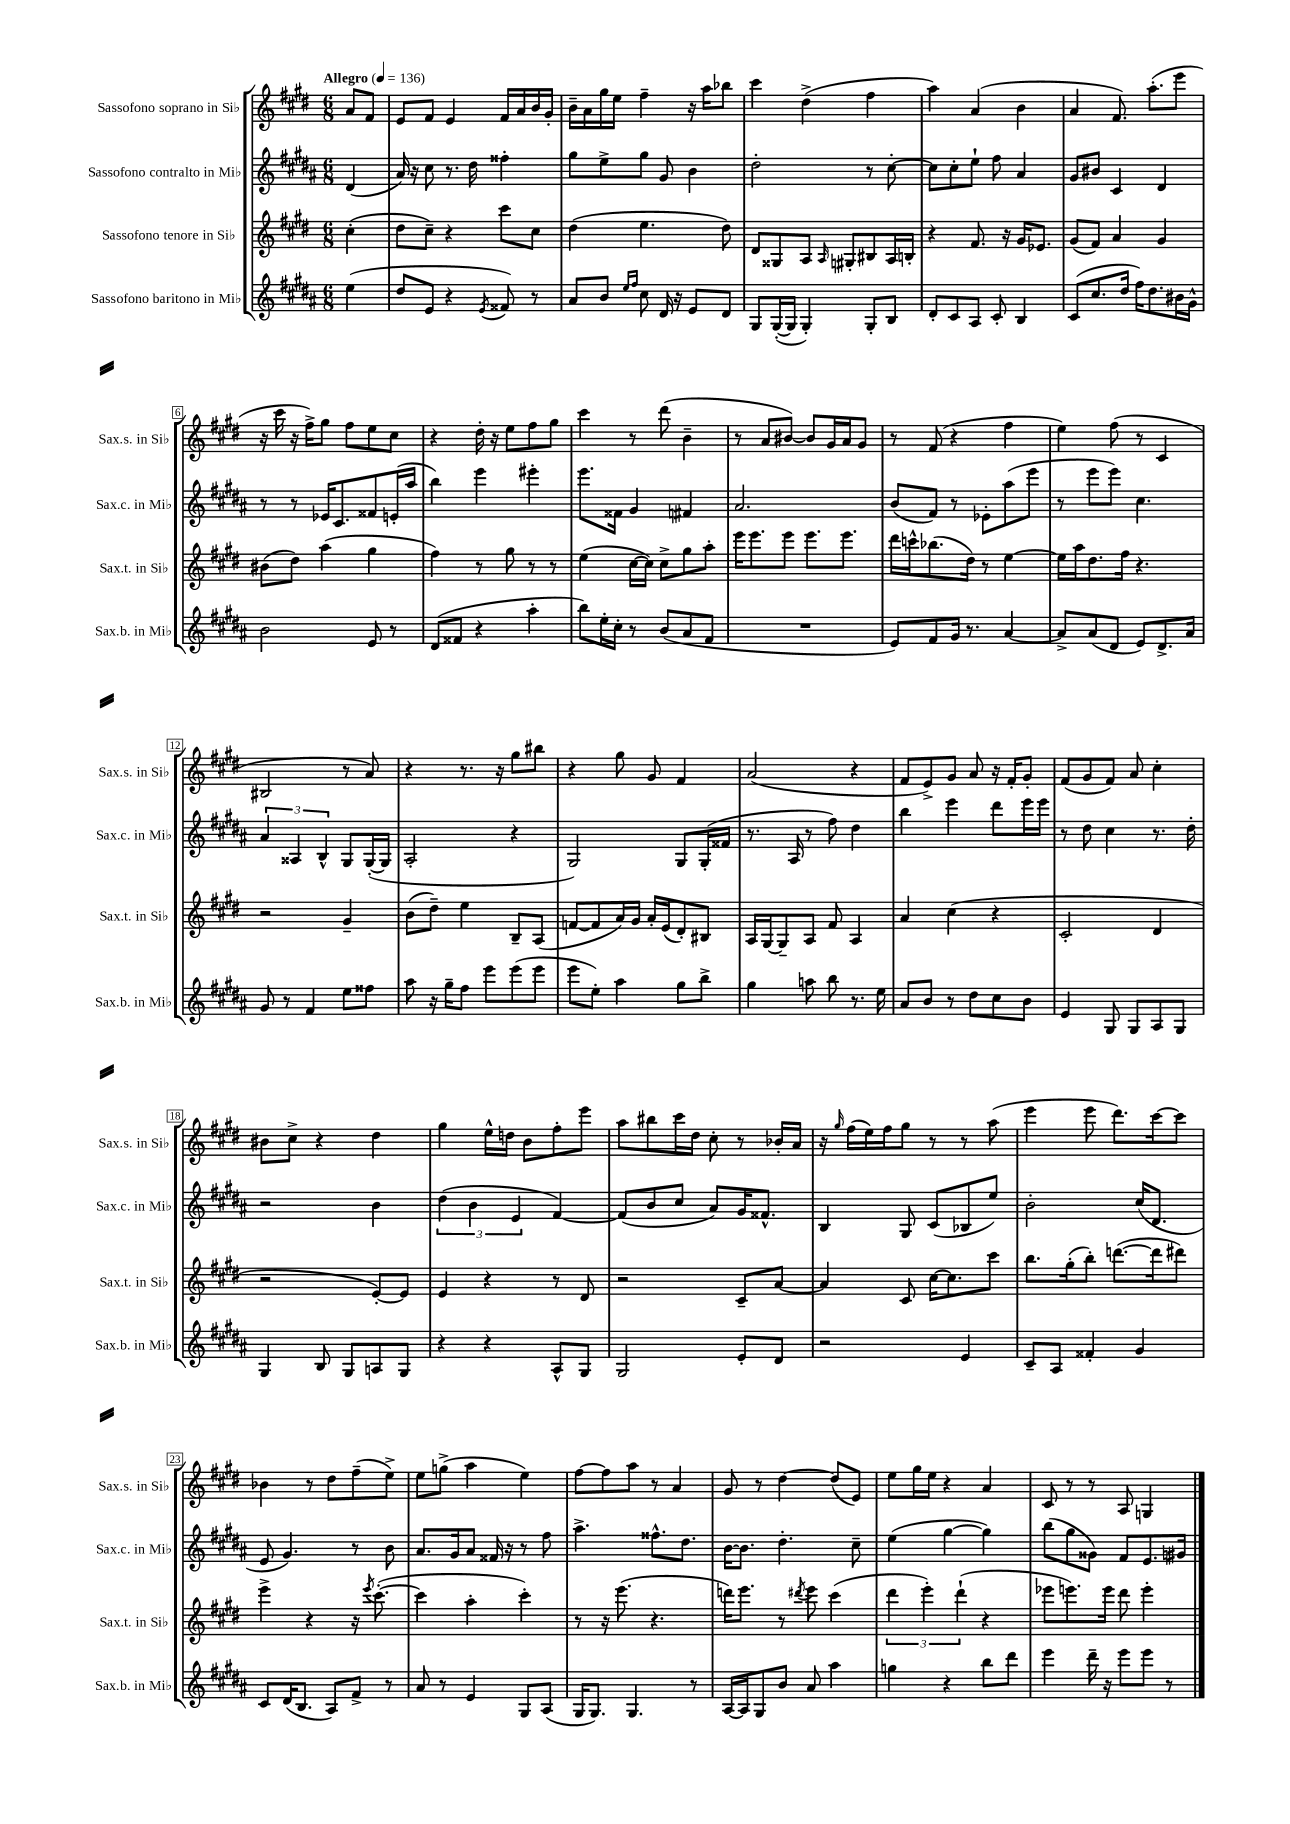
<<
\new StaffGroup <<
\new Staff = "s0" \with { instrumentName = "Sassofono soprano in Sib" shortInstrumentName = "Sax.s. in Sib" } {
    \clef treble \key e \major \numericTimeSignature \time 6/8 \partial 4 \tempo "Allegro" 4 = 136
    a'8 fis'8 |
    e'8 fis'8 e'4 fis'16 a'16 b'16 gis'16-. |
    b'16-- a'16 gis''16 e''16 fis''4-- r16 a''16 bes''8 |
    cis'''4 dis''4->( fis''4 |
    a''4) a'4( b'4 |
    a'4 fis'8.) a''8.-.( e'''8 |
    r16 cis'''16 r16 fis''16->) gis''8 fis''8 e''8 cis''8 |
    r4 dis''16-. r16 e''8 fis''8 gis''8 |
    cis'''4 r8 dis'''8( b'4-- |
    r8 a'8 bis'8~) bis'8 gis'16 a'16 gis'8 |
    r8 fis'8( r4 fis''4 |
    e''4) fis''8( r8 cis'4 |
    bis2 r8 a'8) |
    r4 r8. r16 gis''8 bis''8 |
    r4 gis''8 gis'8 fis'4 |
    a'2( r4 |
    fis'8 e'8->) gis'8 a'8 r16 fis'16-. gis'8-. |
    fis'8( gis'8 fis'8) a'8 cis''4-. |
    bis'8 cis''8-> r4 dis''4 |
    gis''4 e''16-^ d''16 b'8 fis''8-. e'''8 |
    a''8 bis''8 cis'''16 dis''16 cis''8-. r8 bes'16-. a'16 |
    r16 \grace { gis''16 } fis''16( e''16) fis''16 gis''8 r8 r8 a''8( |
    e'''4 e'''8 dis'''8.) cis'''16~ cis'''8 |
    bes'4 r8 dis''8 fis''8--( e''8->) |
    e''8 g''8->( a''4 e''4) |
    fis''8~ fis''8 a''8 r8 a'4 |
    gis'8 r8 dis''4~ dis''8( e'8) |
    e''8 gis''16 e''16 r4 a'4 |
    cis'8 r8 r8 a8 g4 \bar "|." |
}
\new Staff = "s1" \with { instrumentName = "Sassofono contralto in Mib" shortInstrumentName = "Sax.c. in Mib" } {
    \clef treble \key b \major \numericTimeSignature \time 6/8 \partial 4
    dis'4( |
    ais'16) r16 cis''8 r8. dis''16 fisis''4-. |
    gis''8 e''8-> gis''8 gis'8 b'4 |
    dis''2-. r8 cis''8~-. |
    cis''8 cis''8-. e''8-! fis''8 ais'4 |
    gis'8 bis'8 cis'4 dis'4 |
    r8 r8 ees'16 cis'8. fisis'8 e'16-.( ais''16 |
    b''4) e'''4 eis'''4-. |
    e'''8. fisis'16 gis'4 fis'4 |
    ais'2. |
    b'8( fis'8) r8 ees'8-. ais''8( e'''8 |
    r8 e'''8 e'''8) cis''4. |
    \tuplet 3/2 { ais'4 aisis4 b4-^ } gis8 gis16~-.( gis16 |
    ais2-. r4 |
    gis2) gis8 gis16-.( fisis'16 |
    r8. ais16 r8 fis''8) dis''4 |
    b''4 e'''4 dis'''8 e'''16 e'''16 |
    r8 dis''8 cis''4 r8. dis''16-. |
    r2 b'4 |
    \tuplet 3/2 { dis''4( b'4 e'4 } fis'4~) |
    fis'8( b'8 cis''8 ais'8) gis'16 fisis'8.-^ |
    b4 gis8 cis'8( bes8 e''8) |
    b'2-. cis''16( dis'8. |
    e'8 gis'4.) r8 b'8 |
    ais'8. gis'16 ais'8 fisis'16 r16 r8 fis''8 |
    ais''4.-> fisis''8.-^ dis''8. |
    b'16~ b'8. dis''4.-. cis''8-- |
    e''4( gis''4~ gis''4) |
    b''8( gis''8 gisis'8) fis'8 e'8. gis'16 \bar "|." |
}
\new Staff = "s2" \with { instrumentName = "Sassofono tenore in Sib" shortInstrumentName = "Sax.t. in Sib" } {
    \clef treble \key e \major \numericTimeSignature \time 6/8 \partial 4
    cis''4-.( |
    dis''8 cis''8--) r4 cis'''8 cis''8 |
    dis''4( e''4. dis''8) |
    dis'8 gisis8 a8 \grace { a16 } gis8-. bis8 a16 b16-. |
    r4 fis'8. r16 gis'16 ees'8. |
    gis'8( fis'8) a'4 gis'4 |
    bis'8( dis''8) a''4( gis''4 |
    fis''4) r8 gis''8 r8 r8 |
    e''4( cis''16~ cis''16) cis''8-> gis''8 a''8-. |
    e'''16 e'''8. e'''8 e'''8. e'''8. |
    dis'''16 c'''16-^ bes''8.( dis''16) r8 e''4~ |
    e''16 a''16 dis''8. fis''16 r4. |
    r2 gis'4-- |
    b'8( dis''8--) e''4 b8-- a8( |
    f'8~ f'8 a'16) gis'16 a'16-. e'16( dis'8-.) bis8 |
    a16 gis16~ gis8-- a8 fis'8 a4 |
    a'4 cis''4( r4 |
    cis'2-. dis'4 |
    r2 e'8~-.) e'8 |
    e'4 r4 r8 dis'8 |
    r2 cis'8-- a'8~ |
    a'4 cis'8 cis''16~ cis''8. cis'''8 |
    b''8. gis''16-.( b''8-.) d'''8.~( d'''16 dis'''8) |
    e'''4-> r4 r16 \acciaccatura { e'''8 } cis'''8.~-.( |
    cis'''4 a''4-. cis'''4-.) |
    r8 r16 e'''8.( r4. |
    d'''16) e'''8. r8 \acciaccatura { dis'''8 } e'''8 cis'''4( |
    \tuplet 3/2 { dis'''4 e'''4-.) dis'''4-!( } r4 |
    ees'''8 e'''8.) e'''16 dis'''8 e'''4-. \bar "|." |
}
\new Staff = "s3" \with { instrumentName = "Sassofono baritono in Mib" shortInstrumentName = "Sax.b. in Mib" } {
    \clef treble \key b \major \numericTimeSignature \time 6/8 \partial 4
    e''4( |
    dis''8 e'8 r4 \acciaccatura { e'8 } fisis'8) r8 |
    ais'8 b'8 \grace { e''16 fis''16 } cis''8 dis'16 r16 e'8 dis'8 |
    gis8 gis16~-.( gis16 gis4-.) gis8-. b8 |
    dis'8-. cis'8 ais8 cis'8-. b4 |
    cis'8( cis''8. dis''16 fis''16) dis''8. bis'16 gis'16-^ |
    b'2 e'8 r8 |
    dis'8( fisis'8 r4 ais''4-. |
    b''8) e''16-. cis''16-. r8 b'8( ais'8 fis'8 |
    R2. |
    e'8) fis'8 gis'16 r8. ais'4~ |
    ais'8-> ais'8( dis'8 e'8) dis'8.-> ais'16 |
    gis'8 r8 fis'4 e''8 fisis''8 |
    ais''8 r16 gis''16-- fis''8 e'''8 e'''8( e'''8 |
    e'''8 e''8-.) ais''4 gis''8 b''8-> |
    gis''4 a''8 b''8 r8. e''16 |
    ais'8 b'8 r8 dis''8 cis''8 b'8 |
    e'4 gis8 gis8 ais8 gis8 |
    gis4 b8 gis8 a8 gis8 |
    r4 r4 ais8-^ gis8 |
    gis2 e'8-. dis'8 |
    r2 e'4 |
    cis'8-- ais8 fisis'4-. gis'4 |
    cis'8 dis'16( b8. ais8) fis'8-> r8 |
    ais'8 r8 e'4 gis8 ais8( |
    gis16 gis8.) gis4. r8 |
    ais16~ ais16 gis8 b'8 ais'8 ais''4 |
    g''4 r4 b''8 dis'''8 |
    e'''4 dis'''16-- r16 e'''8 e'''8 r8 \bar "|." |
}
>>
>>
\layout { \context { \Score \override BarNumber.stencil = #(make-stencil-boxer 0.1 0.3 ly:text-interface::print) } }
